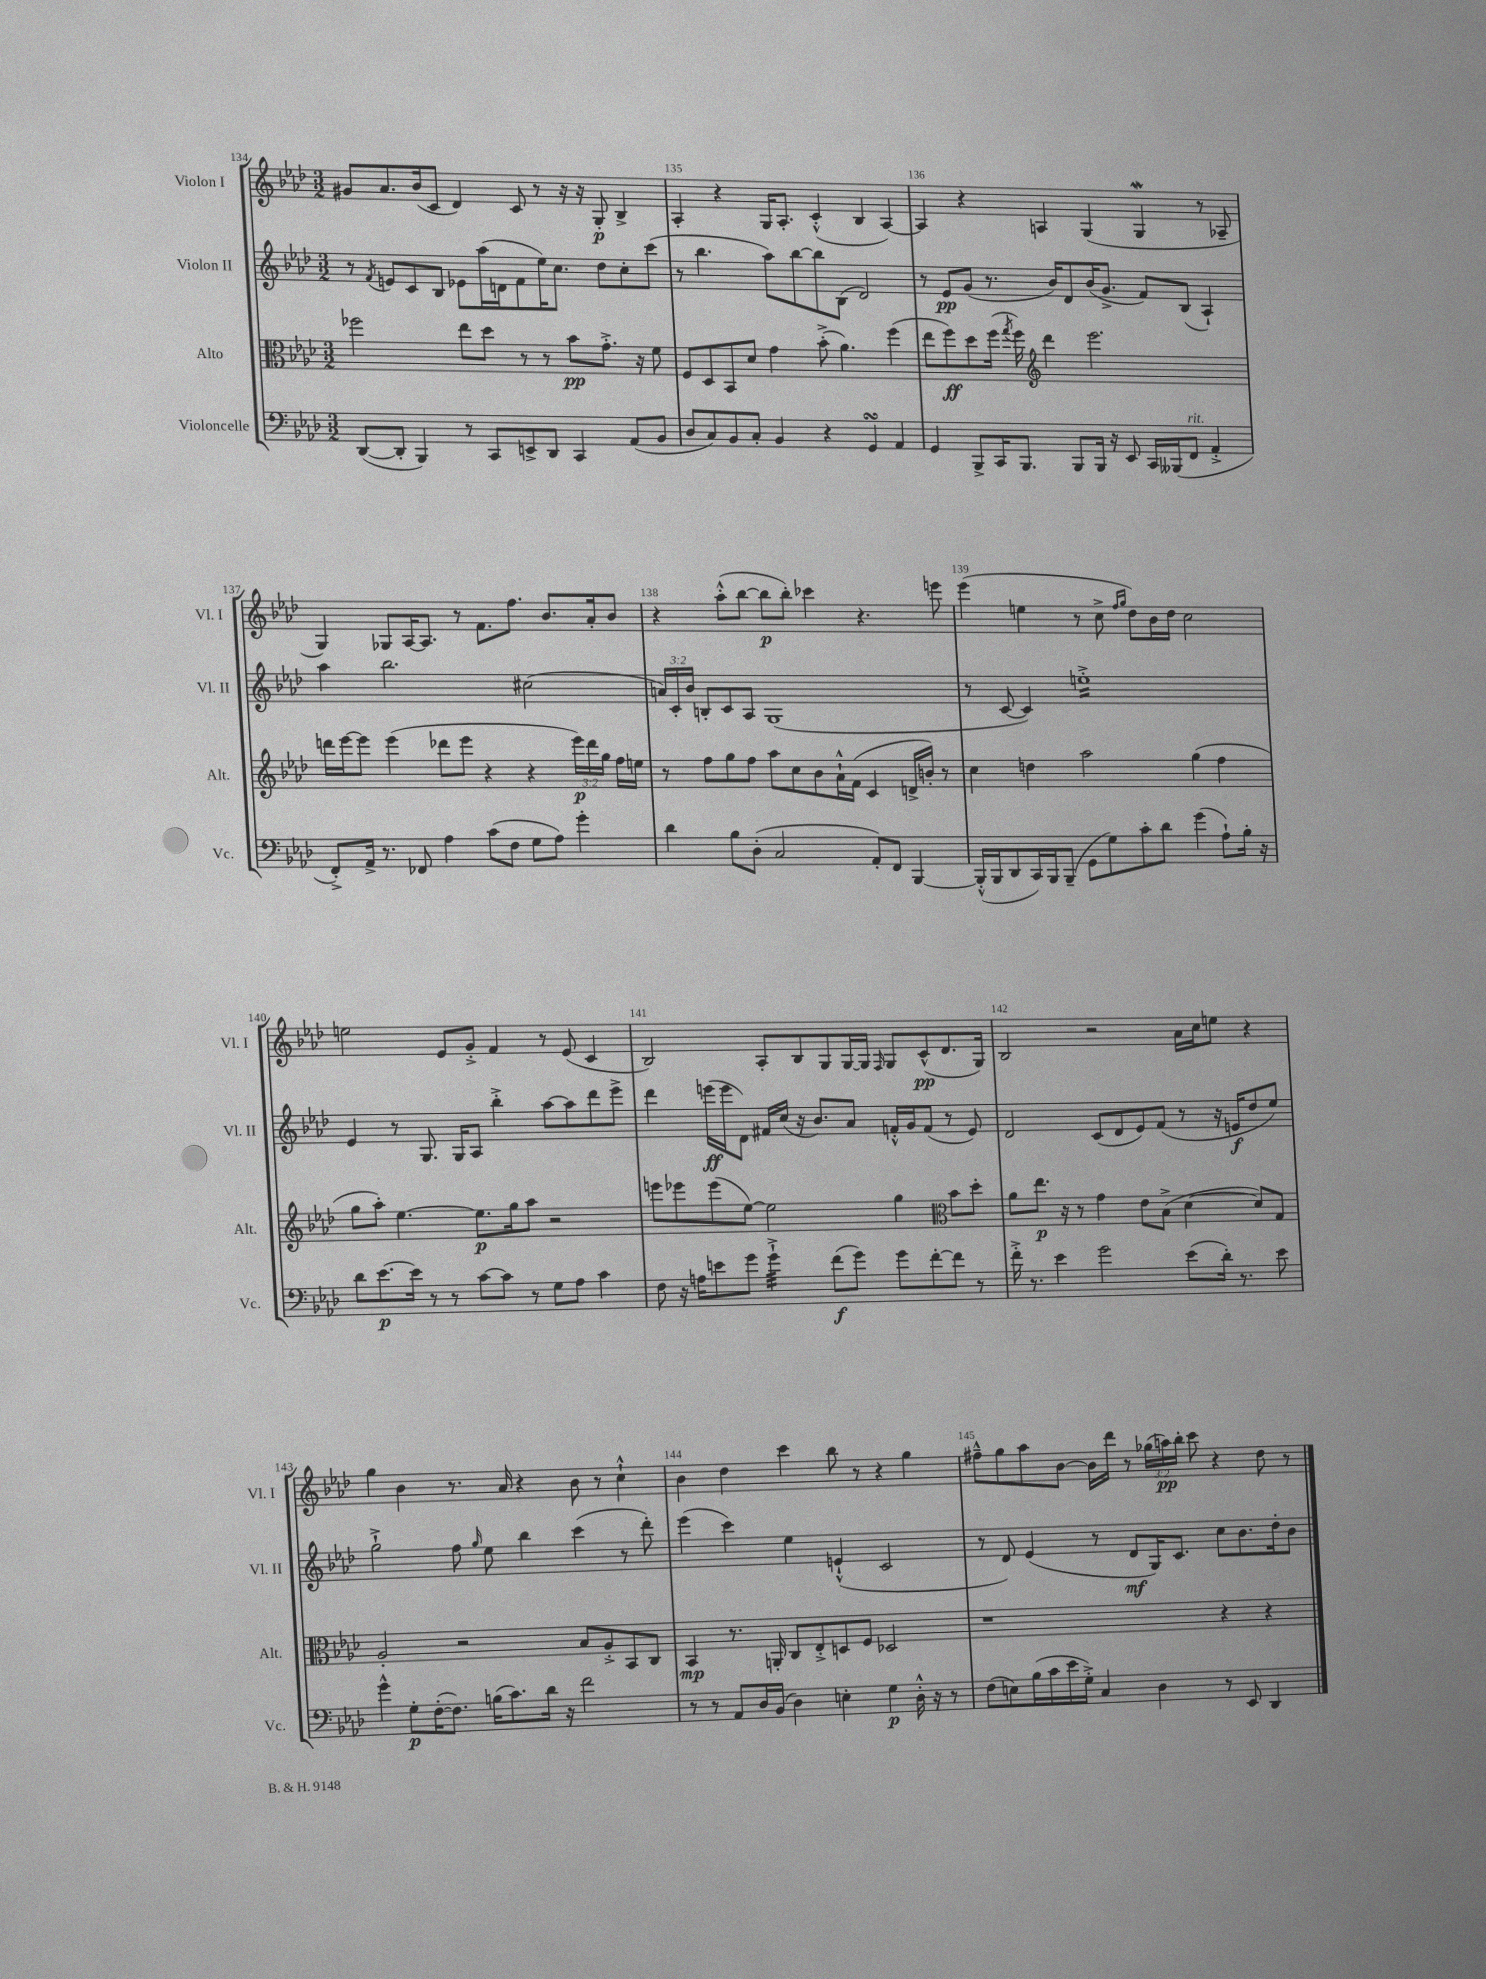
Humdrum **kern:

**kern	**kern	**kern	**kern
*staff4	*staff3	*staff2	*staff1
*clefF4	*clefC3	*clefG2	*clefG2
*k[b-e-a-d-]	*k[b-e-a-d-]	*k[b-e-a-d-]	*k[b-e-a-d-]
*M3/2	*M3/2	*M3/2	*M3/2
([8DD-	2ff-	8r	8g#
.	.	8qf	.
8DD-']	.	8e	8.a-
4BBB-)	.	8c	.
.	.	.	(16b-
.	.	8B-	8c
8r	8ee-	8e-	4d-)
8CC	8dd-	(16aa-	.
.	.	16d	.
8EE^	8r	8f	8c
8DD-	8r	16ee-)	8r
.	.	8.cc	.
4CC	8b-	.	16r
.	.	.	16r
.	8.g'^	8dd-	8G'
(8AA-	.	8cc'	4B-^
.	16r	.	.
8BB-	8f	(8ccc	.
=	=	=	=
8D-	8F	8r	4A-'
8C)	8D-	4.bb-	.
8BB-	8BB-	.	4r
8C'	8d-	.	.
4BB-	4g	8aa-)	16G
.	.	.	8.A-'
.	.	[8bb-	.
4r	(8b-'^	8bb-]	(4c'^^
.	4.a-)	(8B-	.
4GG	.	2d-)	4B-
4AA-	(4ff	.	[4A-)
=	=	=	=
4GG	8ee-	8r	4A-]
.	8ff)	8e-	.
8BBB-^	8dd-	(8g	4r
16CC	(16ff	8.r	.
.	8qgg	.	.
8.BBB-	16ff)	.	.
*	*clefG2	*	*
.	4ddd-	.	4A
.	.	16b-)	.
8BBB-	.	8d-	.
16BBB-	2.eee-	(16b-	(4G
16r	.	8.g^	.
8EE-	.	.	.
16CC	.	8f)	4G
(16BBB--	.	.	.
8FF	.	(8B-	.
4AA-'^	.	4A-`)	8r
.	.	.	8A-~
=	=	=	=
8FF'^)	16ddd	4aa-	4G)
.	[16eee-	.	.
16AA-^	8eee-]	.	.
8.r	.	.	.
.	(4eee-	2.bb-	8G-
8FF-	.	.	[16A-
.	.	.	8.A-]
4A-	8ddd-	.	.
.	8eee-	.	8r
(8c	4r	.	8.f
8F	.	.	.
.	.	.	8.ff
8G	4r	(2cc#	.
8A-)	.	.	8.b-
4g'	24eee-)	.	.
.	24ddd-	.	.
.	.	.	16a-'
.	24gg	.	.
.	16ff	.	8b-
.	16ee	.	.
=	=	=	=
4d-	8r	24a)	4r
.	.	24c'	.
.	.	24b-	.
.	8ff	8B'	.
8B-	8gg	8c	(8aa-'^^
(8D-'	8ff	8A-	[8bb-
2C	8aa-	(1G	8bb-]
.	8cc	.	8bb-')
.	8b-	.	4ccc-
.	16a-`^^	.	.
.	(16f	.	.
8AA-')	4c	.	4.r
8FF	.	.	.
[4BBB-	16d^	.	.
.	16b')	.	.
.	8r	.	8eee
=	=	=	=
(16BBB-'^^]	4cc	8r	(4eee-
16BBB-	.	.	.
8DD-	.	[8c	.
16CC)	4dd	4c])	4ee
16BBB-	.	.	.
(8BBB-~	.	.	.
8GG	2aa-	1ee'^	8r
8G)	.	.	8cc^
.	.	.	16qqff
.	.	.	16qqgg
8c'	.	.	8dd-)
8d-	.	.	16b-
.	.	.	16dd-
(4g	(4gg	.	2cc
8A-`)	4ff	.	.
16B-'	.	.	.
16r	.	.	.
=	=	=	=
8d-	8gg	4e-	2ee
[8.e-	8aa-')	.	.
.	[4.ee-	8r	.
16e-]	.	.	.
8r	.	8.G	.
8r	.	.	8e-
.	.	16G	.
[8c	8.ee-]	8A-	8g'^
8c]	.	4bb-'^	4f
.	16gg	.	.
8r	8aa-	.	.
8G	2r	[8aa-	8r
8A-	.	8aa-]	(8e-
4c	.	8ddd-	4c
.	.	8eee-^	.
=	=	=	=
8F	8eee	4ddd-	2B-)
16r	8eee-	.	.
16A	.	.	.
8e	(8eee-	(16eee	.
.	.	16eee	.
8g	[8ee-)	8d-)	.
4g`^	2ee-]	16f#	8A-'
.	.	(16cc	.
.	.	16r	8B-
.	.	8.b-)	.
(8f	.	.	8G
8g)	.	8a-	[16G
.	.	.	16G]
.	.	.	16qqF
8g	4gg	16f'^^	8G
.	.	16g	.
[8f'	.	(8f	(8c^^
*	*clefC3	*	*
8f]	8b-	8r	8.d-
8r	8dd-'	8e-)	.
.	.	.	16G)
=	=	=	=
16f'^	8a-	2d-	2B-
8.r	.	.	.
.	8.ee-	.	.
4e-	.	.	.
.	16r	.	.
.	8r	.	.
2g	4g	(8c	2r
.	.	8d-	.
.	8e-	8e-)	.
.	(8B-^	(8f	.
(8e-	[4d-	8r	16a-
.	.	.	16cc
16d-')	.	16r	8ee
8.r	.	16e	.
.	8d-])	8dd-	4r
8e-	8G	8ee-)	.
=	=	=	=
4g^^	2A-'	2gg`^	4gg
8G'	.	.	4b-
([16F'	.	.	.
8.F])	.	.	.
.	2r	8ff	8.r
.	.	16qqgg	.
(16B	.	8ee-	.
8.c)	.	.	16a-
.	.	4bb-	4r
16d-	.	.	.
16r	.	.	.
2f	8B-	(4ccc	8b-
.	8A-'^	.	8r
.	8BB-	8r	4cc`^^
.	8C	8ddd-')	.
=	=	=	=
8r	4BB-	(4eee-	4b-
8r	.	.	.
8AA-	8.r	4ccc)	4dd-
16D-	.	.	.
(16BB-	16AA'	.	.
4D-)	8C	4ee-	4ccc
.	8E-'^	.	.
4E'	8D	(4e`^^	8bb-
.	8F	.	8r
4G	2D-	2c	4r
16D-'^^	.	.	4gg
16r	.	.	.
8r	.	.	.
=	=	=	=
(8F	1r	8r	8ff#~^^
8E)	.	8d-)	8gg
(16B-	.	(4e-	8aa-
16c	.	.	.
16e-	.	.	[8b-
16G'^)	.	.	.
4C	.	8r	16b-]
.	.	.	16ddd-
.	.	8d-	8r
4D-	.	16G)	(24gg-
.	.	.	24aa)
.	.	8.c	.
.	.	.	24bb-'
.	.	.	8ccc
8r	4r	8cc	4r
8EE-	.	8.b-	.
4DD-	4r	.	8dd-
.	.	16dd-'	.
.	.	8b-	8r
==	==	==	==
*-	*-	*-	*-
